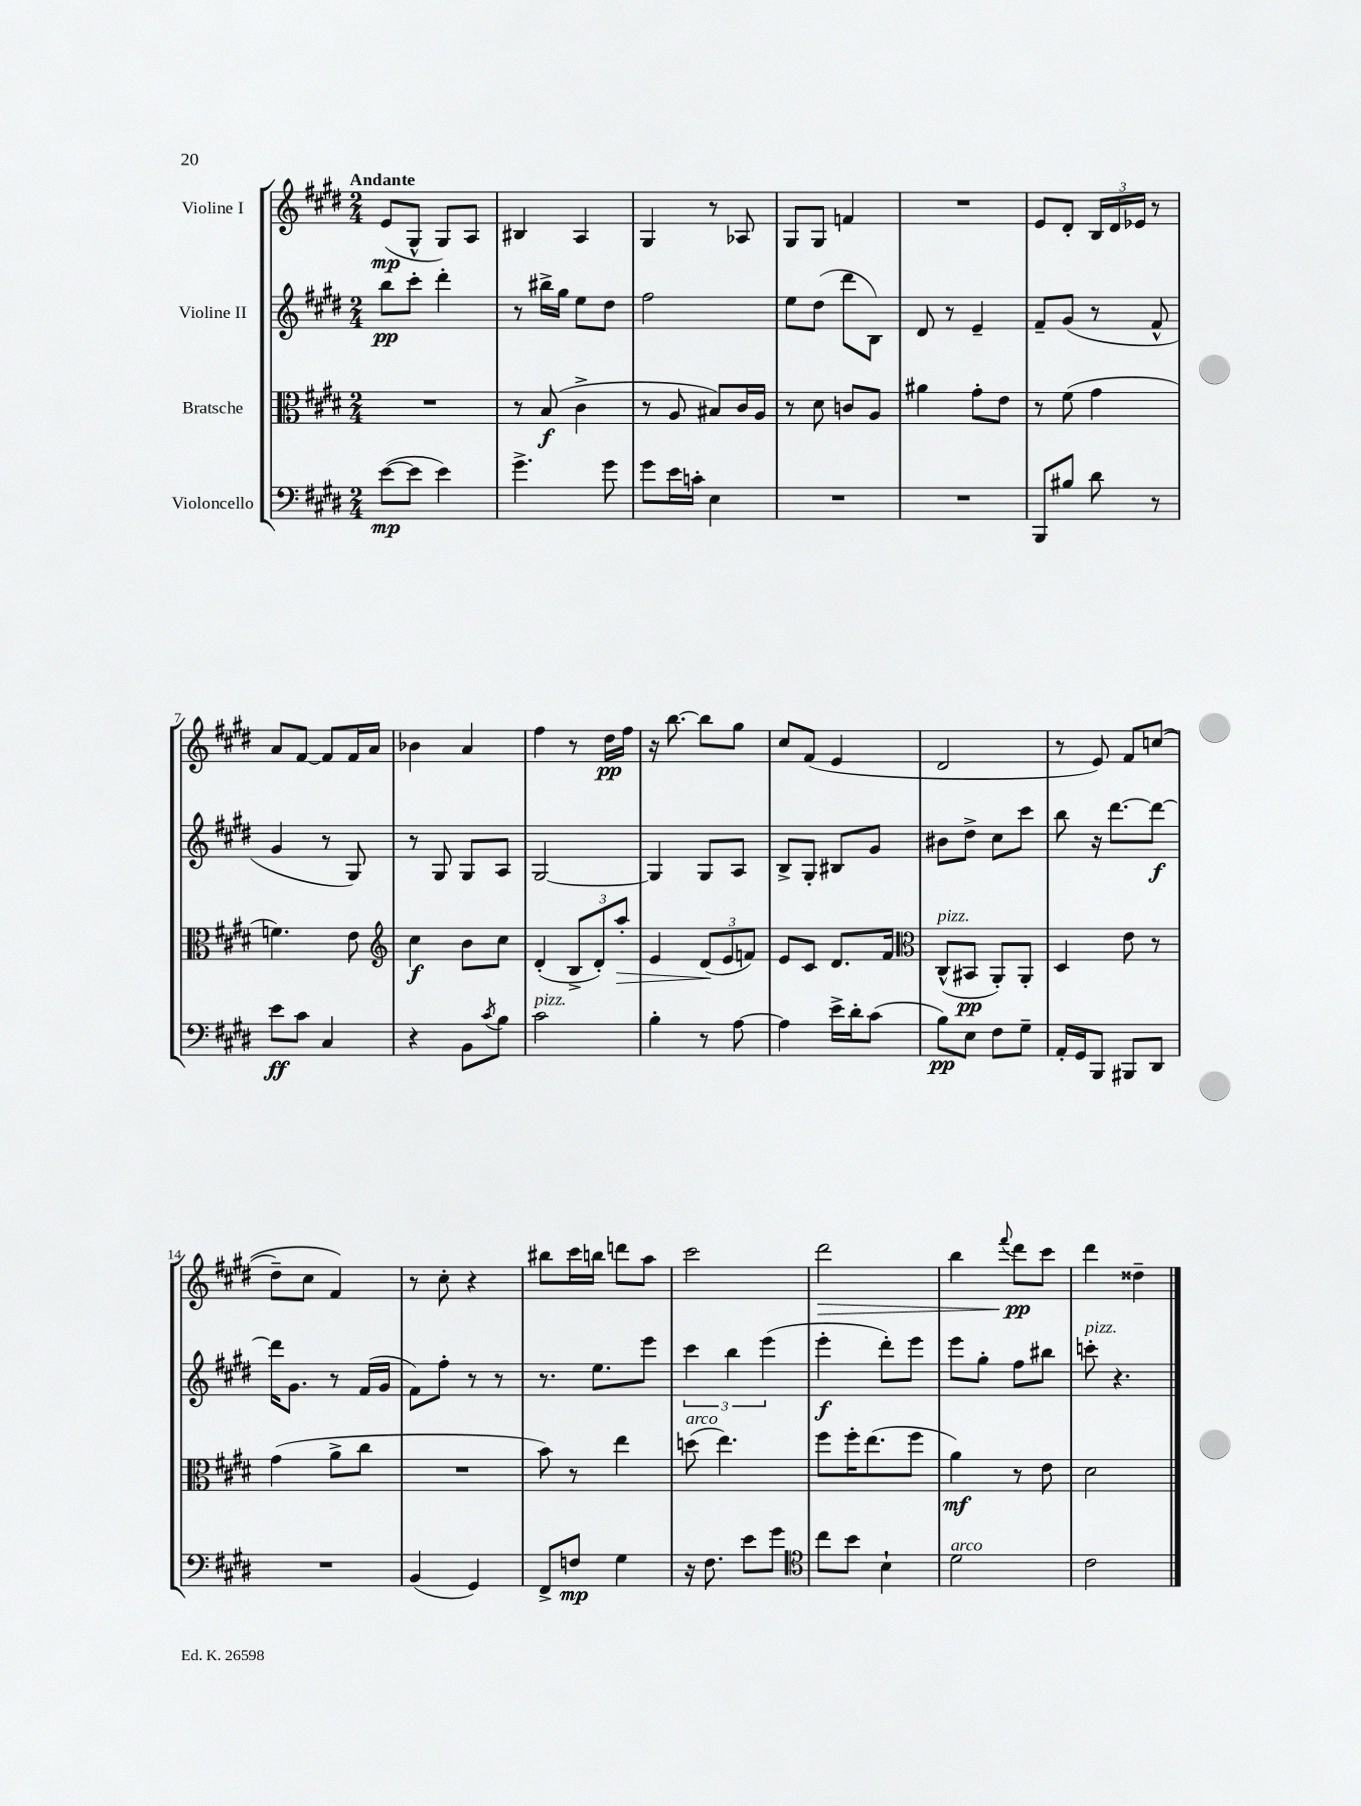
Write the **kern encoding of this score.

**kern	**kern	**kern	**kern
*staff4	*staff3	*staff2	*staff1
*clefF4	*clefC3	*clefG2	*clefG2
*k[f#c#g#d#]	*k[f#c#g#d#]	*k[f#c#g#d#]	*k[f#c#g#d#]
*M2/4	*M2/4	*M2/4	*M2/4
([8e\L	2r	8bb\L	(8e/L
8e\]J	.	8ccc#'\J	8G#^^/J
4e\)	.	4ddd#'\	8G#/L)
.	.	.	8A/J
=	=	=	=
4.g#^\	8r	8r	4B#/
.	(8B/	16bb#^\LL	.
.	.	16gg#\JJ	.
.	4c#^\	8ee\L	4A/
8g#\	.	8dd#\J	.
=	=	=	=
8g#\L	8r	2ff#\	4G#/
16e\L	8A/	.	.
16c'\JJ	.	.	.
4E\	8B#/L)	.	8r
.	16c#/L	.	8A-/
.	16A/JJ	.	.
=	=	=	=
2r	8r	8ee\L	8G#/L
.	8d#\	(8dd#\J	8G#/J
.	8c/L	8ddd#\L	4f/
.	8A/J	8B\J)	.
=	=	=	=
2r	4a#\	8d#/	2r
.	.	8r	.
.	8g#'\L	4e~/	.
.	8e\J	.	.
=	=	=	=
8BBB/L	8r	8f#~/L	8e/L
8B#/J	(8f#\	(8g#/J	8d#'/J
8d#\	4g#\	8r	24B/LL
.	.	.	24d#/
.	.	.	24e-/JJ
8r	.	8f#^^/	8r
=	=	=	=
8e\L	4.f\)	4g#/	8a/L
8c#\J	.	.	[8f#/J
4C#/	.	8r	8f#/]L
.	8e\	8G#/)	16f#/L
.	.	.	16a/JJ
=	=	=	=
*	*clefG2	*	*
4r	4cc#\	8r	4b-\
.	.	8G#/	.
8BB\L	8b\L	8G#/L	4a/
8qc#/	.	.	.
8B\J	8cc#\J	8A/J	.
=	=	=	=
2c#\	(4d#'/	[2G#/	4ff#\
.	12B^/L	.	8r
.	12d#'/)	.	.
.	.	.	16dd#\LL
.	12aa'/J	.	.
.	.	.	16ff#\JJ
=	=	=	=
4B'\	4e/	4G#/]	16r
.	.	.	[8.bb\
8r	(12d#/L	8G#/L	8bb\]L
.	12e/	.	.
[8A\	.	8A/J	8gg#\J
.	12f/J)	.	.
=	=	=	=
4A\]	8e/L	8B^/L	8cc#/L
.	8c#/J	8G#'/J	(8f#/J
16e^\LL	8.d#/L	8B#/L	4e/
16d#'\J	.	.	.
(8c#\J	.	8g#/J	.
.	16f#/Jk	.	.
=	=	=	=
*	*clefC3	*	*
8B\L)	(8C#^^/L	8b#\L	2d#/
8E\J	8BB#/J	8dd#^\J	.
8F#\L	8AA'/L)	8cc#\L	.
8G#~\J	8AA'/J	8ccc#\J	.
=	=	=	=
16AA'/LL	4D#/	8bb\	8r
16GG#/J	.	.	.
8BBB/J	.	16r	8e/)
.	.	[8.ddd#\L	.
8BBB#/L	8e\	.	8f#/L
8DD#/J	8r	8ddd#\_J	&((8cc/J
=	=	=	=
2r	(4g#\	16ddd#\]LK	8dd#~\L)
.	.	8.g#\J	.
.	.	.	8cc#\J
.	8a^\L	8r	4f#/&)
.	8cc#\J	(16f#/LL	.
.	.	16g#/JJ	.
=	=	=	=
(4BB/	2r	8f#\L)	8r
.	.	8ff#'\J	8cc#'\
4GG#/)	.	8r	4r
.	.	8r	.
=	=	=	=
8FF#^/L	8b\)	8.r	8bb#\L
8F/J	8r	.	16ccc#\L
.	.	8.ee\L	16bb\JJ
4G#\	4ee\	.	8ddd\L
.	.	8eee\J	8aa\J
=	=	=	=
16r	(8dd\	6ccc#\	2ccc#\
8.F#\	.	.	.
.	4.ee\)	.	.
.	.	6bb\	.
8e\L	.	.	.
.	.	(6eee\	.
8g#\J	.	.	.
=	=	=	=
*clefC4	*	*	*
8cc#\L	8ff#\L	4eee'\	2ddd#\
8b\J	16ff#'\K	.	.
.	(8.ee\	.	.
4B`\	.	8ddd#'\L)	.
.	8ff#\J	8eee\J	.
=	=	=	=
2d#\	4a\)	8eee\L	4bb\
.	.	8gg#'\J	.
.	.	.	8qqfff#/
.	8r	8ff#\L	8ddd#\L
.	8e\	8bb#\J	8ccc#\J
=	=	=	=
2c#\	2d#\	8ccc'\	4ddd#\
.	.	4.r	.
.	.	.	4dd##~\
==	==	==	==
*-	*-	*-	*-
